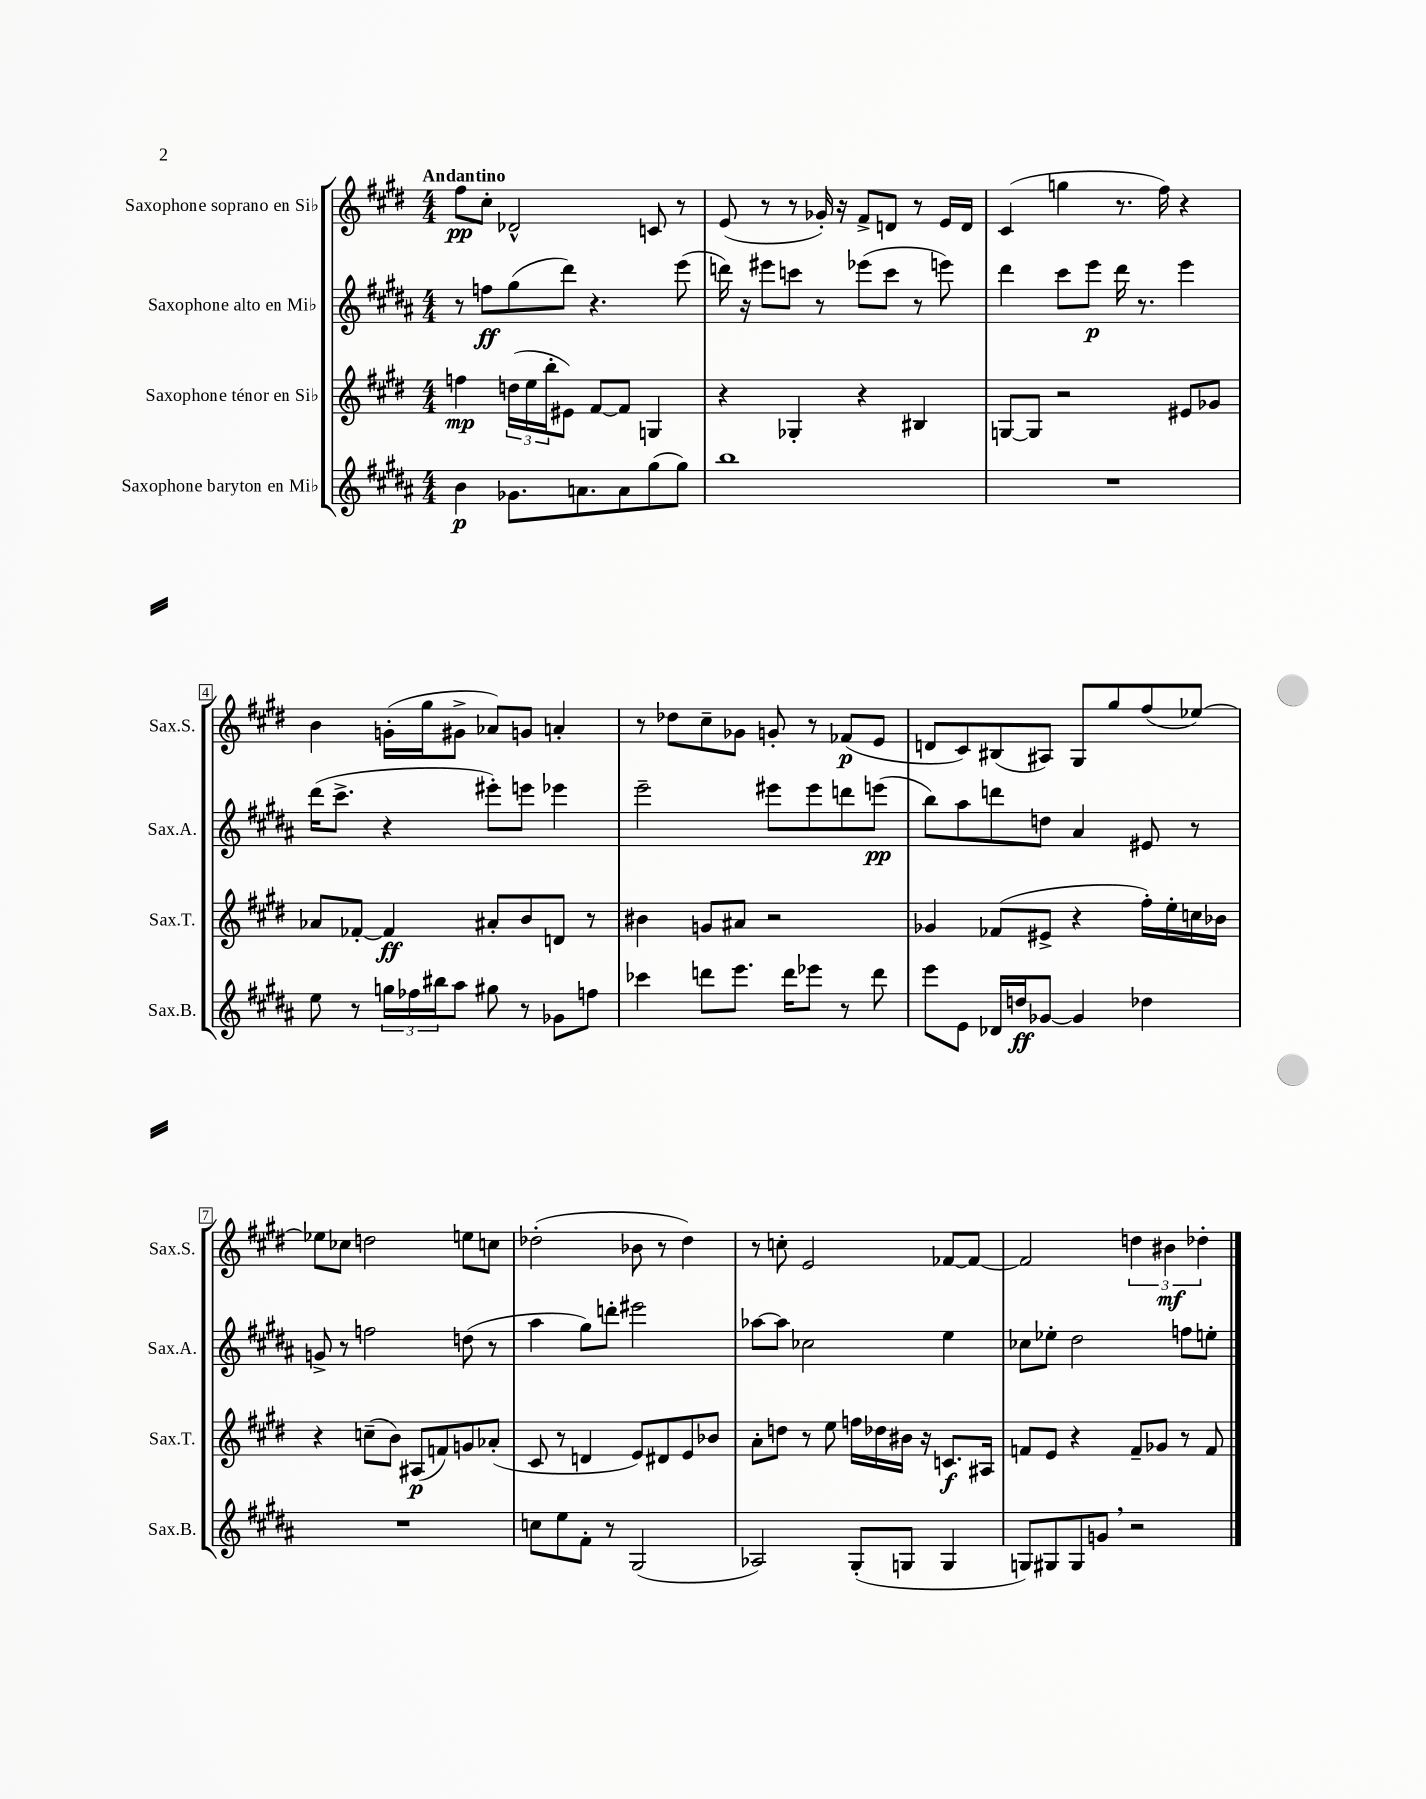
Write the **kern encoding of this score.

**kern	**dynam	**kern	**dynam	**kern	**dynam	**kern	**dynam
*part4	*part4	*part3	*part3	*part2	*part2	*part1	*part1
*staff4	*staff4	*staff3	*staff3	*staff2	*staff2	*staff1	*staff1
*I"Saxophone baryton en Mi♭	*	*I"Saxophone ténor en Si♭	*	*I"Saxophone alto en Mi♭	*	*I"Saxophone soprano en Si♭	*
*I'Sax.B.	*	*I'Sax.T.	*	*I'Sax.A.	*	*I'Sax.S.	*
*clefG2	*	*clefG2	*	*clefG2	*	*clefG2	*
*k[f#c#g#d#a#]	*	*k[f#c#g#d#]	*	*k[f#c#g#d#a#]	*	*k[f#c#g#d#]	*
*M4/4	*	*M4/4	*	*M4/4	*	*M4/4	*
=1	=1	=1	=1	=1	=1	=1	=1
!	!	!	!	!	!	!LO:TX:a:B:t=Andantino	!
4b\	p	4ffn\	mp	8r	.	8ff#\L	pp
.	.	.	.	8ffn\L	ff	8cc#'\J	.
8.g-X\L	.	(24ddn\LL	.	(8gg#\	.	2d-X^^/	.
.	.	24ee\	.	.	.	.	.
.	.	24bb'\J	.	.	.	.	.
.	.	8e#X\J)	.	8ddd#\J)	.	.	.
8.an\	.	.	.	.	.	.	.
.	.	[8f#/L	.	4.r	.	.	.
8a\	.	8f#/J]	.	.	.	.	.
(8gg#\	.	4Gn/	.	.	.	8cn/	.
8gg#\J)	.	.	.	(8eee\	.	8r	.
=2	=2	=2	=2	=2	=2	=2	=2
1bb	.	4r	.	16dddn\)	.	(8e/	.
.	.	.	.	16r	.	.	.
.	.	.	.	8eee#X\L	.	8r	.
.	.	4G-X'/	.	8cccn\J	.	8r	.
.	.	.	.	8r	.	16g-X'/)	.
.	.	.	.	.	.	16r	.
.	.	4r	.	(8eee-X\L	.	8f#^/L	.
.	.	.	.	8ccc\J	.	8dn/J	.
.	.	4B#X/	.	8r	.	8r	.
.	.	.	.	8eeen\)	.	16e/LL	.
.	.	.	.	.	.	16d/JJ	.
=3	=3	=3	=3	=3	=3	=3	=3
1r	.	[8Gn/L	.	4ddd#\	.	(4c#/	.
.	.	8G/J]	.	.	.	.	.
.	.	2r	.	8ccc#\L	.	4ggn\	.
.	.	.	.	8eee\J	p	.	.
.	.	.	.	16ddd#\	.	8.r	.
.	.	.	.	8.r	.	.	.
.	.	.	.	.	.	16ff#\)	.
.	.	8e#X/L	.	4eee\	.	4r	.
.	.	8g-X/J	.	.	.	.	.
!!LO:LB:g=z
=4	=4	=4	=4	=4	=4	=4	=4
8ee\	.	8a-X/L	.	(16ddd#\KL	.	4b\	.
.	.	.	.	8.ccc#^\J	.	.	.
8r	.	[8f-X'/J	.	.	.	.	.
24ggn\LL	.	4f-/]	ff	4r	.	(16gn'\LL	.
24ff-X\	.	.	.	.	.	.	.
.	.	.	.	.	.	16gg#\J	.
24bb#X\J	.	.	.	.	.	.	.
8aa#\J	.	.	.	.	.	8g#X^\J	.
8gg#X\	.	8a#X'/L	.	8eee#X'\L)	.	8a-X/L)	.
8r	.	8b/	.	8eeen\J	.	8gn/J	.
8g-X\L	.	8dn/J	.	4eee-X\	.	4an'/	.
8ffn\J	.	8r	.	.	.	.	.
=5	=5	=5	=5	=5	=5	=5	=5
4ccc-X\	.	4b#X\	.	2eee~\	.	8r	.
.	.	.	.	.	.	8dd-X\L	.
8dddn\L	.	8gn/L	.	.	.	8cc#~\	.
8.eee\J	.	8a#X/J	.	.	.	8g-X\J	.
.	.	2r	.	8eee#X\L	.	8gn'/	.
16ddd\KL	.	.	.	.	.	.	.
8eee-X\J	.	.	.	8eee#\	.	8r	.
8r	.	.	.	8dddn\	.	(8f-X/L	p
8ddd\	.	.	.	(8eeen\J	pp	8e/J	.
=6	=6	=6	=6	=6	=6	=6	=6
8eee\L	.	4g-X/	.	8bb\L)	.	8dn/L	.
8e\J	.	.	.	8aa#\	.	8c#/)	.
16d-X/LL	.	(8f-X/L	.	8dddn\	.	(8B#X/	.
16ddn/J	ff	.	.	.	.	.	.
[8g-X/J	.	8e#X^/J	.	8ddn\J	.	8A#X/J)	.
4g-/]	.	4r	.	4a#/	.	8G#/L	.
.	.	.	.	.	.	8gg#/	.
4dd-X\	.	16ff#'\LL)	.	8e#X/	.	(8ff#/	.
.	.	16ee'\	.	.	.	.	.
.	.	16ccn\	.	8r	.	[8ee-X/J)	.
.	.	16b-X\JJ	.	.	.	.	.
!!LO:LB:g=z
=7	=7	=7	=7	=7	=7	=7	=7
1r	.	4r	.	8gn^/	.	8ee-X\L]	.
.	.	.	.	8r	.	8cc-X\J	.
.	.	(8ccn~\L	.	2ffn\	.	2ddn\	.
.	.	8b\J)	.	.	.	.	.
.	.	(8A#X/L	p	.	.	.	.
.	.	8fn/)	.	.	.	.	.
.	.	8gn/	.	(8ddn\	.	8een\L	.
.	.	(8a-X'/J	.	8r	.	8ccn\J	.
=8	=8	=8	=8	=8	=8	=8	=8
8ccn\L	.	8c#/	.	4aa#\	.	(2dd-X'\	.
8ee\	.	8r	.	.	.	.	.
8f#'\J	.	4dn/	.	8gg#\L)	.	.	.
8r	.	.	.	8dddn'\J	.	.	.
(2G#/	.	8e/L)	.	2eee#X\	.	8b-X\	.
.	.	8d#X/	.	.	.	8r	.
.	.	8e/	.	.	.	4dd-\)	.
.	.	8b-X/J	.	.	.	.	.
=9	=9	=9	=9	=9	=9	=9	=9
2A-X/)	.	8a'\L	.	[8aa-X\L	.	8r	.
.	.	8ddn\J	.	8aa-\J]	.	8ccn'\	.
.	.	8r	.	2cc-X\	.	2e/	.
.	.	8ee\	.	.	.	.	.
(8G#'/L	.	16ffn\LL	.	.	.	.	.
.	.	16dd-X\	.	.	.	.	.
8Gn/J	.	16b#X\JJ	.	.	.	.	.
.	.	16r	.	.	.	.	.
4G/	.	8.cn/L	f	4ee\	.	[8f-X/L	.
.	.	.	.	.	.	8f-/J_	.
.	.	16A#X/Jk	.	.	.	.	.
=10	=10	=10	=10	=10	=10	=10	=10
8Gn/L)	.	8fn/L	.	8cc-X\L	.	2f-/]	.
8G#X/	.	8e/J	.	8ee-X'\J	.	.	.
8G#/	.	4r	.	2dd#\	.	.	.
8gn,/J	.	.	.	.	.	.	.
2r	.	8f~/L	.	.	.	6ddn\	.
.	.	8g-X/J	.	.	.	.	.
.	.	.	.	.	.	6b#X\	mf
.	.	8r	.	8ffn\L	.	.	.
.	.	.	.	.	.	6dd-X'\	.
.	.	8f/	.	8een'\J	.	.	.
==	==	==	==	==	==	==	==
*-	*-	*-	*-	*-	*-	*-	*-
